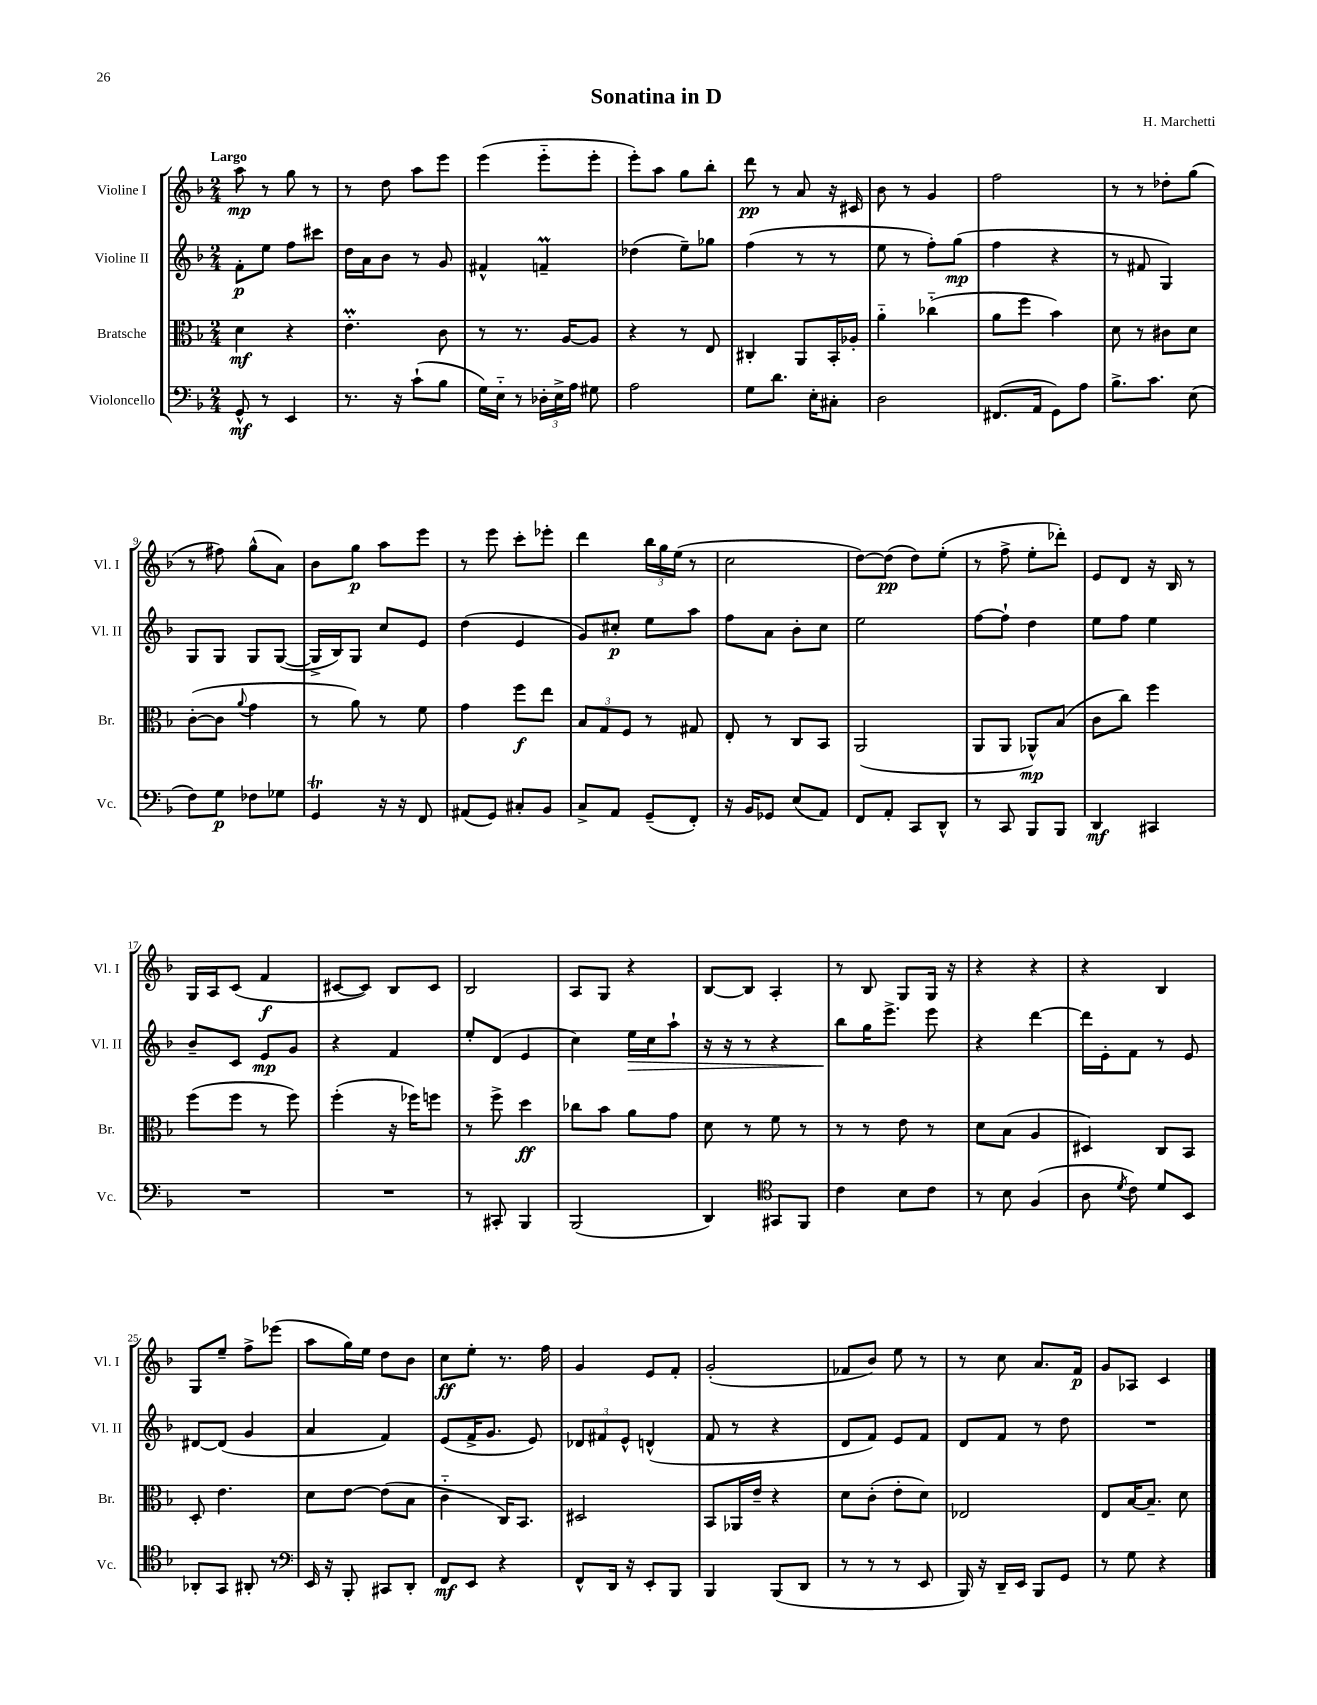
\header { title = "Sonatina in D" composer = "H. Marchetti" }
<<
\new StaffGroup <<
\new Staff = "s0" \with { instrumentName = "Violine I" shortInstrumentName = "Vl. I" } {
    \clef treble \key f \major \numericTimeSignature \time 2/4 \tempo "Largo"
    \autoBeamOff a''8\mp r8 g''8 r8 |
    r8 d''8 a''8[ e'''8] |
    e'''4( e'''8[-_ e'''8]-. |
    e'''8[-.) a''8] g''8[ bes''8]-. |
    d'''8\pp r8 a'8 r16 cis'16 |
    bes'8 r8 g'4 |
    f''2 |
    r8 r8 des''8[-. g''8]( |
    r8 fis''8) g''8[-^( a'8]) |
    bes'8[ g''8]\p a''8[ e'''8] |
    r8 e'''8 c'''8[-. ees'''8]-. |
    d'''4 \tuplet 3/2 { bes''16[ g''16 e''16]( } r8 |
    c''2 |
    d''8[~) d''8]\pp( d''8[) e''8]-.( |
    r8 f''8-> e''8[-. des'''8]-.) |
    e'8[ d'8] r16 bes16 r8 |
    g16[ a16 c'8]( f'4\f |
    cis'8[~ cis'8]) bes8[ cis'8] |
    bes2 |
    a8[ g8] r4 |
    bes8[~ bes8] a4-. |
    r8 bes8 g8[ g16] r16 |
    r4 r4 |
    r4 bes4 |
    g8[ e''8]-- f''8[-> ees'''8]( |
    a''8[ g''16) e''16] d''8[ bes'8] |
    c''8[\ff e''8]-. r8. f''16 |
    g'4 e'8[ f'8]-. |
    g'2-.( |
    fes'8[ bes'8]) e''8 r8 |
    r8 c''8 a'8.[ f'16]\p |
    g'8[ aes8] c'4 \bar "|." |
}
\new Staff = "s1" \with { instrumentName = "Violine II" shortInstrumentName = "Vl. II" } {
    \clef treble \key f \major \numericTimeSignature \time 2/4
    \autoBeamOff f'8[-.\p e''8] f''8[ cis'''8] |
    d''16[ a'16 bes'8] r8 g'8 |
    fis'4-^ f'4--\prall |
    des''4( e''8[--) ges''8] |
    f''4( r8 r8 |
    e''8 r8 f''8[-.) g''8]\mp( |
    f''4 r4 |
    r8 fis'8 g4) |
    g8[ g8] g8[ g8]~( |
    g16[-> bes16) g8] c''8[ e'8] |
    d''4( e'4 |
    g'8[) cis''8]-.\p e''8[ a''8] |
    f''8[ a'8] bes'8[-. c''8] |
    e''2 |
    f''8[~ f''8]-! d''4 |
    e''8[ f''8] e''4 |
    bes'8[-- c'8] e'8[\mp g'8] |
    r4 f'4 |
    e''8[-. d'8]( e'4 |
    c''4) e''16[\> c''16 a''8]-! |
    r16 r16 r8 r4 |
    bes''8[\! g''16 e'''8.]-> e'''8 |
    r4 d'''4~ |
    d'''16[ e'16-. f'8] r8 e'8 |
    dis'8[~ dis'8]( g'4 |
    a'4 f'4) |
    e'8[( f'16-> g'8.] e'8) |
    \tuplet 3/2 { des'8[ fis'8 e'8]-^ } d'4-^( |
    f'8 r8 r4 |
    d'8[ f'8]) e'8[ f'8] |
    d'8[ f'8] r8 d''8 |
    R2 \bar "|." |
}
\new Staff = "s2" \with { instrumentName = "Bratsche" shortInstrumentName = "Br." } {
    \clef alto \key f \major \numericTimeSignature \time 2/4
    \autoBeamOff d'4\mf r4 |
    e'4.-.\prall c'8 |
    r8 r8. a16[~ a8] |
    r4 r8 e8 |
    cis4-. a,8[ bes,16-. aes16]-. |
    a'4-_ ces''4-_( |
    a'8[ f''8] bes'4) |
    d'8 r8 cis'8[ d'8] |
    c'8[~-.( c'8] \appoggiatura { a'8 } g'4 |
    r8 a'8) r8 f'8 |
    g'4 f''8[\f e''8] |
    \tuplet 3/2 { bes8[ g8 f8] } r8 gis8 |
    e8-. r8 c8[ bes,8] |
    a,2( |
    a,8[ a,8] aes,8[-^\mp) bes8]( |
    c'8[ c''8]) f''4 |
    f''8[( f''8] r8 f''8) |
    f''4-.( r16 fes''16[) f''8] |
    r8 f''8-> d''4\ff |
    ces''8[ bes'8] a'8[ g'8] |
    d'8 r8 f'8 r8 |
    r8 r8 e'8 r8 |
    d'8[ bes8]( a4 |
    dis4) c8[ bes,8] |
    d8-. e'4. |
    d'8[ e'8]~ e'8[( bes8] |
    c'4-_ c16[) bes,8.] |
    dis2 |
    bes,8[ aes,16 e'16]-- r4 |
    d'8[ c'8]-.( e'8[-. d'8]) |
    ees2 |
    e8[ bes16~ bes8.]-- d'8 \bar "|." |
}
\new Staff = "s3" \with { instrumentName = "Violoncello" shortInstrumentName = "Vc." } {
    \clef bass \key f \major \numericTimeSignature \time 2/4
    \autoBeamOff g,8-^\mf r8 e,4 |
    r8. r16 c'8[-!( bes8] |
    g16[) e16]-_ r8 \tuplet 3/2 { des16[-. e16-> a16] } gis8 |
    a2 |
    g8[ d'8.] e16[-. cis8]-. |
    d2 |
    fis,8.[( a,16] g,8[) a8] |
    bes8.[-> c'8.] e8( |
    f8[) g8]\p fes8[ ges8] |
    g,4\trill r16 r16 f,8 |
    ais,8[( g,8]) cis8[-. bes,8] |
    c8[-> a,8] g,8[--( f,8]-.) |
    r16 bes,16[ ges,8] e8[( a,8]) |
    f,8[ a,8]-. c,8[ d,8]-^ |
    r8 c,8 bes,,8[ bes,,8] |
    d,4\mf cis,4 |
    R2 |
    R2 |
    r8 cis,8-. bes,,4 |
    bes,,2( |
    d,4) \clef tenor gis,8[ f,8] |
    c'4 bes8[ c'8] |
    r8 bes8 f4( |
    a8 \acciaccatura { d'8 } c'8) d'8[ bes,8] |
    aes,8[-. g,8] ais,8-. r8 |
    \clef bass e,16 r16 bes,,8-. cis,8[ d,8]-. |
    f,8[\mf e,8] r4 |
    f,8[-^ d,16] r16 e,8[-. bes,,8] |
    bes,,4 bes,,8[( d,8] |
    r8 r8 r8 e,8 |
    bes,,16) r16 d,16[-- e,16] bes,,8[ g,8] |
    r8 g8 r4 \bar "|." |
}
>>
>>
